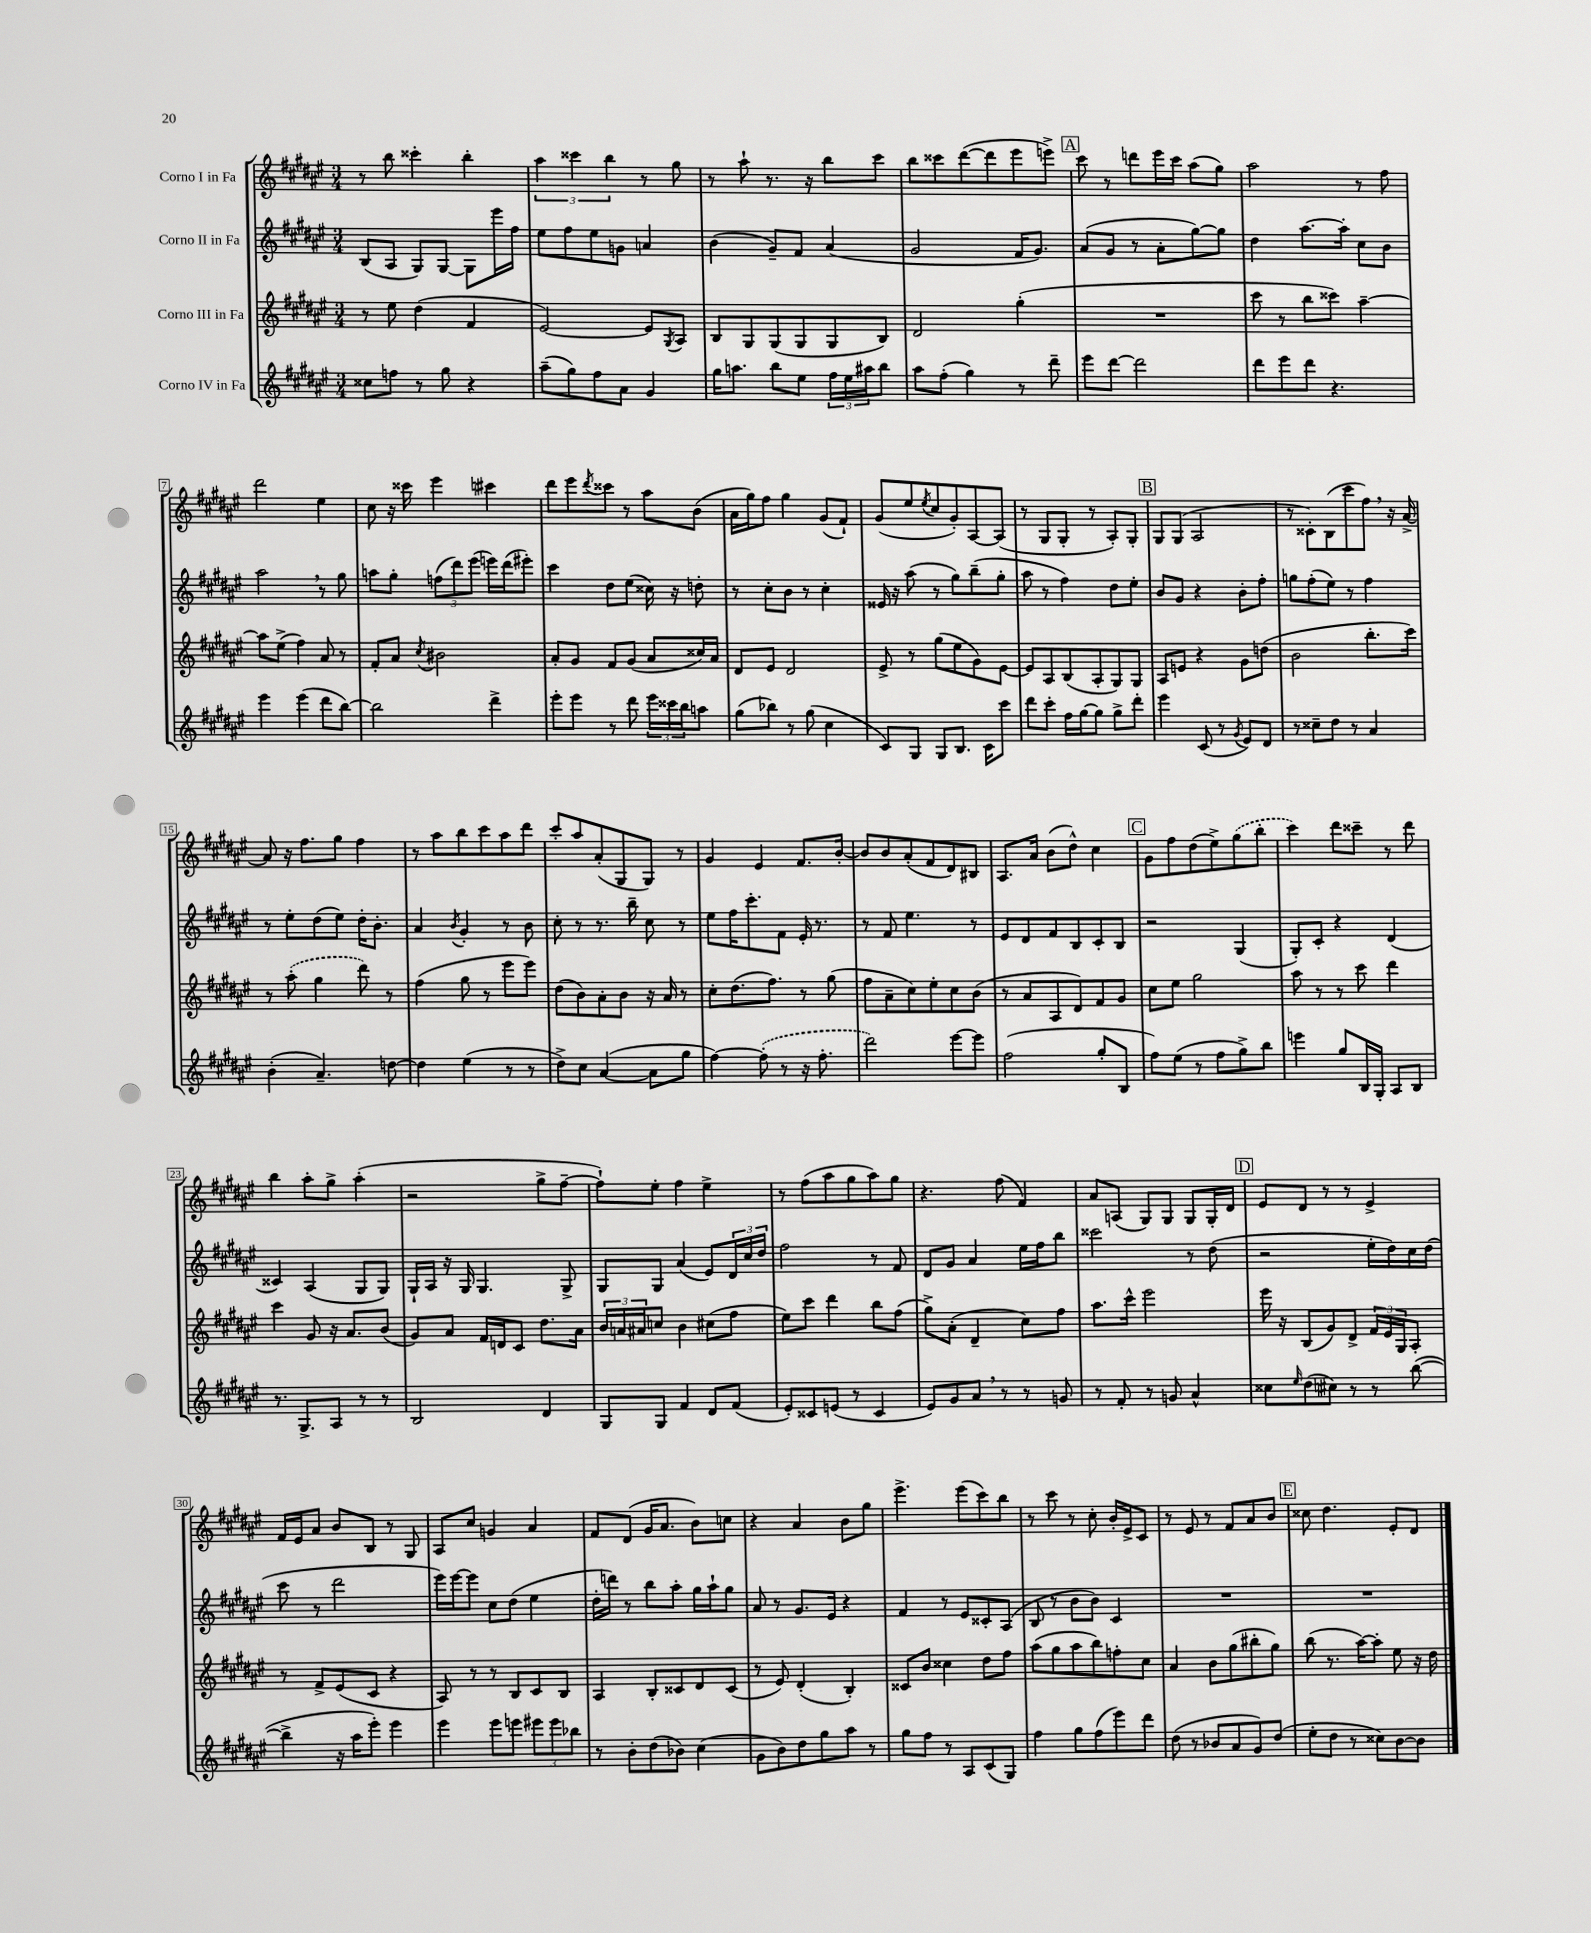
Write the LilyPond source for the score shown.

<<
\new StaffGroup <<
\new Staff = "s0" \with { instrumentName = "Corno I in Fa" } {
    \clef treble \key fis \major \numericTimeSignature \time 3/4
    r8 b''8 cisis'''4-. b''4-. |
    \tuplet 3/2 { ais''4 cisis'''4 b''4 } r8 gis''8 |
    r8 ais''8-! r8. r16 b''8 cis'''8 |
    b''8 cisis'''8 dis'''8~( dis'''8 eis'''8 e'''8->) |
    \mark \markup { \box "A" } cis'''8 r8 d'''8 eis'''16 cis'''16 ais''8( gis''8) |
    ais''2 r8 fis''8 |
    dis'''2 eis''4 |
    cis''8 r16 cisis'''16 eis'''4 cis'''4 |
    dis'''8 eis'''8 \acciaccatura { dis'''8 } cisis'''8 r8 ais''8 b'8( |
    ais'16 gis''16) fis''8 gis''4 gis'8( fis'8-!) |
    gis'8( eis''8 \acciaccatura { eis''8 } cis''8 gis'8-.) ais8~ ais8( |
    r8 gis8 gis8-. r8 ais8-.) gis8-. |
    \mark \markup { \box "B" } gis8 gis8( ais2 |
    r8 cisis'8-.) b8( cis'''8 fis''8) \breathe r16 ais'16~-> |
    ais'8 r16 fis''8. gis''8 fis''4 |
    r8 ais''8 b''8 cis'''8 ais''8 dis'''8 |
    cis'''8-. ais''8 ais'8-.( gis8 gis8) r8 |
    gis'4 eis'4 fis'8. b'16~-. |
    b'8 b'8 ais'8-.( fis'8 dis'8) bis8 |
    ais8. ais'16 b'8( dis''8-^) cis''4 |
    \mark \markup { \box "C" } gis'8 fis''8 dis''8( eis''8->) \once \slurDashed gis''8( b''8-. |
    cis'''4) dis'''8 cisis'''8-- r8 dis'''8 |
    b''4 ais''8-. gis''8-> ais''4-.( |
    r2 gis''8-> fis''8~-- |
    fis''8-!) eis''8-. fis''4 eis''4-> |
    r8 fis''8( ais''8 gis''8 ais''8) gis''8 |
    r4. fis''8( fis'4) |
    ais'8 a8( gis8) gis8 gis8 gis16-. dis'16 |
    \mark \markup { \box "D" } eis'8 dis'8 r8 r8 eis'4-> |
    fis'16 eis'16 ais'8 b'8 b8 r8 gis8 |
    ais8 cis''8 g'4 ais'4 |
    fis'8 dis'8( gis'16 ais'8. b'8) c''8 |
    r4 ais'4 b'8 gis''8 |
    eis'''4.-> eis'''8( cis'''8) b''8 |
    r8 cis'''8 r8 cis''8-. b'16-. eis'16-> cis'8 |
    r8 eis'8 r8 fis'8 ais'8 b'8 |
    \mark \markup { \box "E" } cisis''8 dis''4. eis'8-. dis'8 \bar "|." |
}
\new Staff = "s1" \with { instrumentName = "Corno II in Fa" } {
    \clef treble \key fis \major \numericTimeSignature \time 3/4
    b8( ais8 gis8) gis8~ gis8 eis'''16 fis''16 |
    eis''8 fis''8 eis''8 g'8 a'4 |
    b'4( gis'8--) fis'8 ais'4( |
    gis'2 fis'16 gis'8.) |
    \mark \markup { \box "A" } ais'8( gis'8 r8 ais'8-. gis''8~) gis''8 |
    dis''4 ais''8.~ ais''16-. cis''8 b'8 |
    ais''2 \breathe r8 gis''8 |
    a''8 gis''8-. \tuplet 3/2 { f''8( dis'''8) eis'''8( } e'''16) dis'''16( eis'''8-.) |
    cis'''4 dis''8 eis''8( cisis''16) r16 d''8-. |
    r8 cis''8-. b'8 r8 cis''4-. |
    eisis'16 r16 ais''8( r8 gis''8) b''8--( gis''8-. |
    ais''8 r8 fis''4) dis''8 eis''8-. |
    \mark \markup { \box "B" } b'8 gis'8 r4 b'8-. fis''8-. |
    g''8 fis''8-.( eis''8) r8 fis''4 |
    r8 eis''8-. dis''8( eis''8) dis''16-. b'8.-. |
    ais'4 \acciaccatura { b'8 } gis'4-. r8 b'8 |
    cis''8-. r8 r8. b''16-- cis''8 r8 |
    eis''8 fis''16 cis'''8.-. fis'8 eis'16-. r8. |
    r8 fis'8 eis''4. r8 |
    eis'8 dis'8 fis'8 b8 cis'8-. b8 |
    \mark \markup { \box "C" } r2 gis4( |
    gis8-.) cis'8-. r4 dis'4( |
    cisis'4) ais4( gis8 gis8) |
    gis16-! ais16 r16 gis16 gis4. gis8-> |
    gis8 gis8 ais'4( eis'8) \tuplet 3/2 { dis'16 cis''16 dis''16 } |
    fis''2 r8 fis'8 |
    dis'8 gis'8 ais'4 eis''16 fis''16 b''8 |
    cisis'''2 r8 dis''8( |
    \mark \markup { \box "D" } r2 eis''16-. dis''16) cis''16 dis''16( |
    cis'''8 r8 dis'''2 |
    eis'''16) eis'''16~ eis'''8 cis''8 dis''8( eis''4 |
    dis''16-. d'''16) r8 b''8 ais''8-. gis''16 ais''16-! gis''8 |
    ais'8 r8 gis'8. eis'16 r4 |
    fis'4 r8 eis'8 cisis'8-. ais8( |
    b8 r8 b'8 b'8) cis'4 |
    R2. |
    \mark \markup { \box "E" } R2. \bar "|." |
}
\new Staff = "s2" \with { instrumentName = "Corno III in Fa" } {
    \clef treble \key fis \major \numericTimeSignature \time 3/4
    r8 eis''8 dis''4( fis'4 |
    eis'2~) eis'8 \acciaccatura { gis8 } ais8 |
    b8 gis8 gis8( gis8 gis8 b8) |
    dis'2 gis''4-.( |
    \mark \markup { \box "A" } R2. |
    cis'''8 r8 b''8 cisis'''8) ais''4~-- |
    ais''8 eis''8->( fis''4) ais'8 r8 |
    fis'8-. ais'8 \acciaccatura { cis''8 } bis'2 |
    ais'8-. gis'8 fis'8 gis'8( ais'8 cisis''16) ais'16 |
    dis'8 eis'8 dis'2 |
    eis'8-> r8 gis''8( eis''8 gis'8) eis'8~ |
    eis'8 ais8 b8( ais8-. gis8) gis8 |
    \mark \markup { \box "B" } ais8 e'8 r4 gis'8 d''8( |
    b'2 b''8.-. cis'''16) |
    r8 \once \slurDashed ais''8-.( gis''4 dis'''8) r8 |
    fis''4( gis''8 r8 eis'''8 eis'''8) |
    dis''8( b'8) ais'8-. b'8 r16 ais'16 r8 |
    cis''8-. dis''8.( fis''8.) r8 gis''8( |
    fis''8 ais'8-- cis''8) eis''8-. cis''8 b'8( |
    r8 ais'8 ais8 dis'8) fis'8 gis'8 |
    \mark \markup { \box "C" } cis''8 eis''8 gis''2 |
    ais''8 r8 r8 cis'''8 dis'''4 |
    cis'''4 gis'8 r16 ais'8. b'8( |
    gis'8) ais'8 fis'16 d'16 cis'8 dis''8. ais'16 |
    \tuplet 3/2 { b'16 a'16 ais'16 } c''8 b'4 cis''8( fis''8 |
    eis''8) cis'''8 dis'''4 b''8 fis''8( |
    gis''8->) ais'8-.( dis'4-- cis''8) fis''8 |
    ais''8. cis'''16-^ eis'''2 |
    \mark \markup { \box "D" } eis'''16 r16 b8( gis'8) dis'8-> \tuplet 3/2 { fis'16 eis'16 gis16 } ais8-. |
    r8 fis'8-> eis'8( cis'8 r4 |
    ais8) r8 r8 b8 cis'8 b8 |
    ais4 b8-. cisis'8 dis'8 cisis'8( |
    r8 eis'8) dis'4-.( b4-.) |
    cisis'8 b'8 cisis''4 dis''8 fis''8 |
    ais''8( gis''8 ais''8 b''8) f''8-. cis''8 |
    ais'4 b'8 gis''8( bis''8-. gis''8) |
    \mark \markup { \box "E" } b''8( r8. ais''16~) ais''8-. eis''8 r16 dis''16 \bar "|." |
}
\new Staff = "s3" \with { instrumentName = "Corno IV in Fa" } {
    \clef treble \key fis \major \numericTimeSignature \time 3/4
    cisis''8 f''8 r8 gis''8 r4 |
    ais''8--( gis''8) fis''8 ais'8 gis'4 |
    gis''16 a''8. b''8 eis''8 \tuplet 3/2 { fis''16 eis''16 ais''16 } b''8 |
    ais''8 fis''8-.( gis''4) r8 dis'''8-- |
    \mark \markup { \box "A" } eis'''8 dis'''8~ dis'''2 |
    dis'''8 eis'''8 dis'''8 r4. |
    eis'''4 eis'''4( dis'''8 b''8~) |
    b''2 dis'''4-> |
    eis'''8-. eis'''8 r8 dis'''8 \tuplet 3/2 { eis'''16 cisis'''16 b''16 } a''8 |
    gis''8( bes''8) r8 gis''8( cis''4 |
    cis'8) gis8 gis8 b8. cis'16 cis'''8 |
    dis'''8 cis'''8-. fis''16 gis''16~ gis''8 gis''8-> dis'''8-. |
    \mark \markup { \box "B" } eis'''4 cis'8( r8 \acciaccatura { gis'8 } eis'8) dis'8 |
    r8 cisis''8-- dis''8 r8 ais'4 |
    b'4-.( ais'4.--) d''8~ |
    d''4 eis''4( r8 r8 |
    dis''8->) cis''8 ais'4~( ais'8 gis''8 |
    fis''4~) \once \slurDashed fis''8-.( r8 r16 fis''8.-. |
    dis'''2) eis'''8~ eis'''8 |
    fis''2( gis''8-. b8 |
    \mark \markup { \box "C" } fis''8) eis''8( r8 fis''8 gis''8->) b''8 |
    e'''4 gis''8 b16 gis16-. ais8 b8 |
    r8. gis8.-> ais8 r8 r8 |
    b2 dis'4 |
    gis8 gis8 fis'4 dis'8 fis'8( |
    eis'8-.) cisis'8 e'8( r8 cisis'4 |
    eis'8) gis'8 ais'8 \breathe r8 r8 g'8 |
    r8 fis'8-. r8 g'8 ais'4-^ |
    \mark \markup { \box "D" } cisis''8 \grace { eis''16 } dis''8( cis''8) r8 r8 b''8~( |
    b''4-> r16 ais''16 eis'''8-.) eis'''4 |
    eis'''4 eis'''8 e'''8 \tuplet 3/2 { eis'''8 eis'''8 bes''8 } |
    r8 b'8-. dis''8( bes'8) cis''4( |
    gis'8 b'8) dis''8 gis''8 ais''8 r8 |
    gis''8 fis''8 r8 ais8 cis'8( gis8) |
    fis''4 gis''8 fis''8( eis'''8) dis'''8 |
    dis''8( r8 bes'8 ais'8 gis'8) dis''8( |
    \mark \markup { \box "E" } eis''8-. dis''8 r8 cisis''8) b'8~ b'8 \bar "|." |
}
>>
>>
\layout { \context { \Score \override BarNumber.stencil = #(make-stencil-boxer 0.1 0.3 ly:text-interface::print) } }
